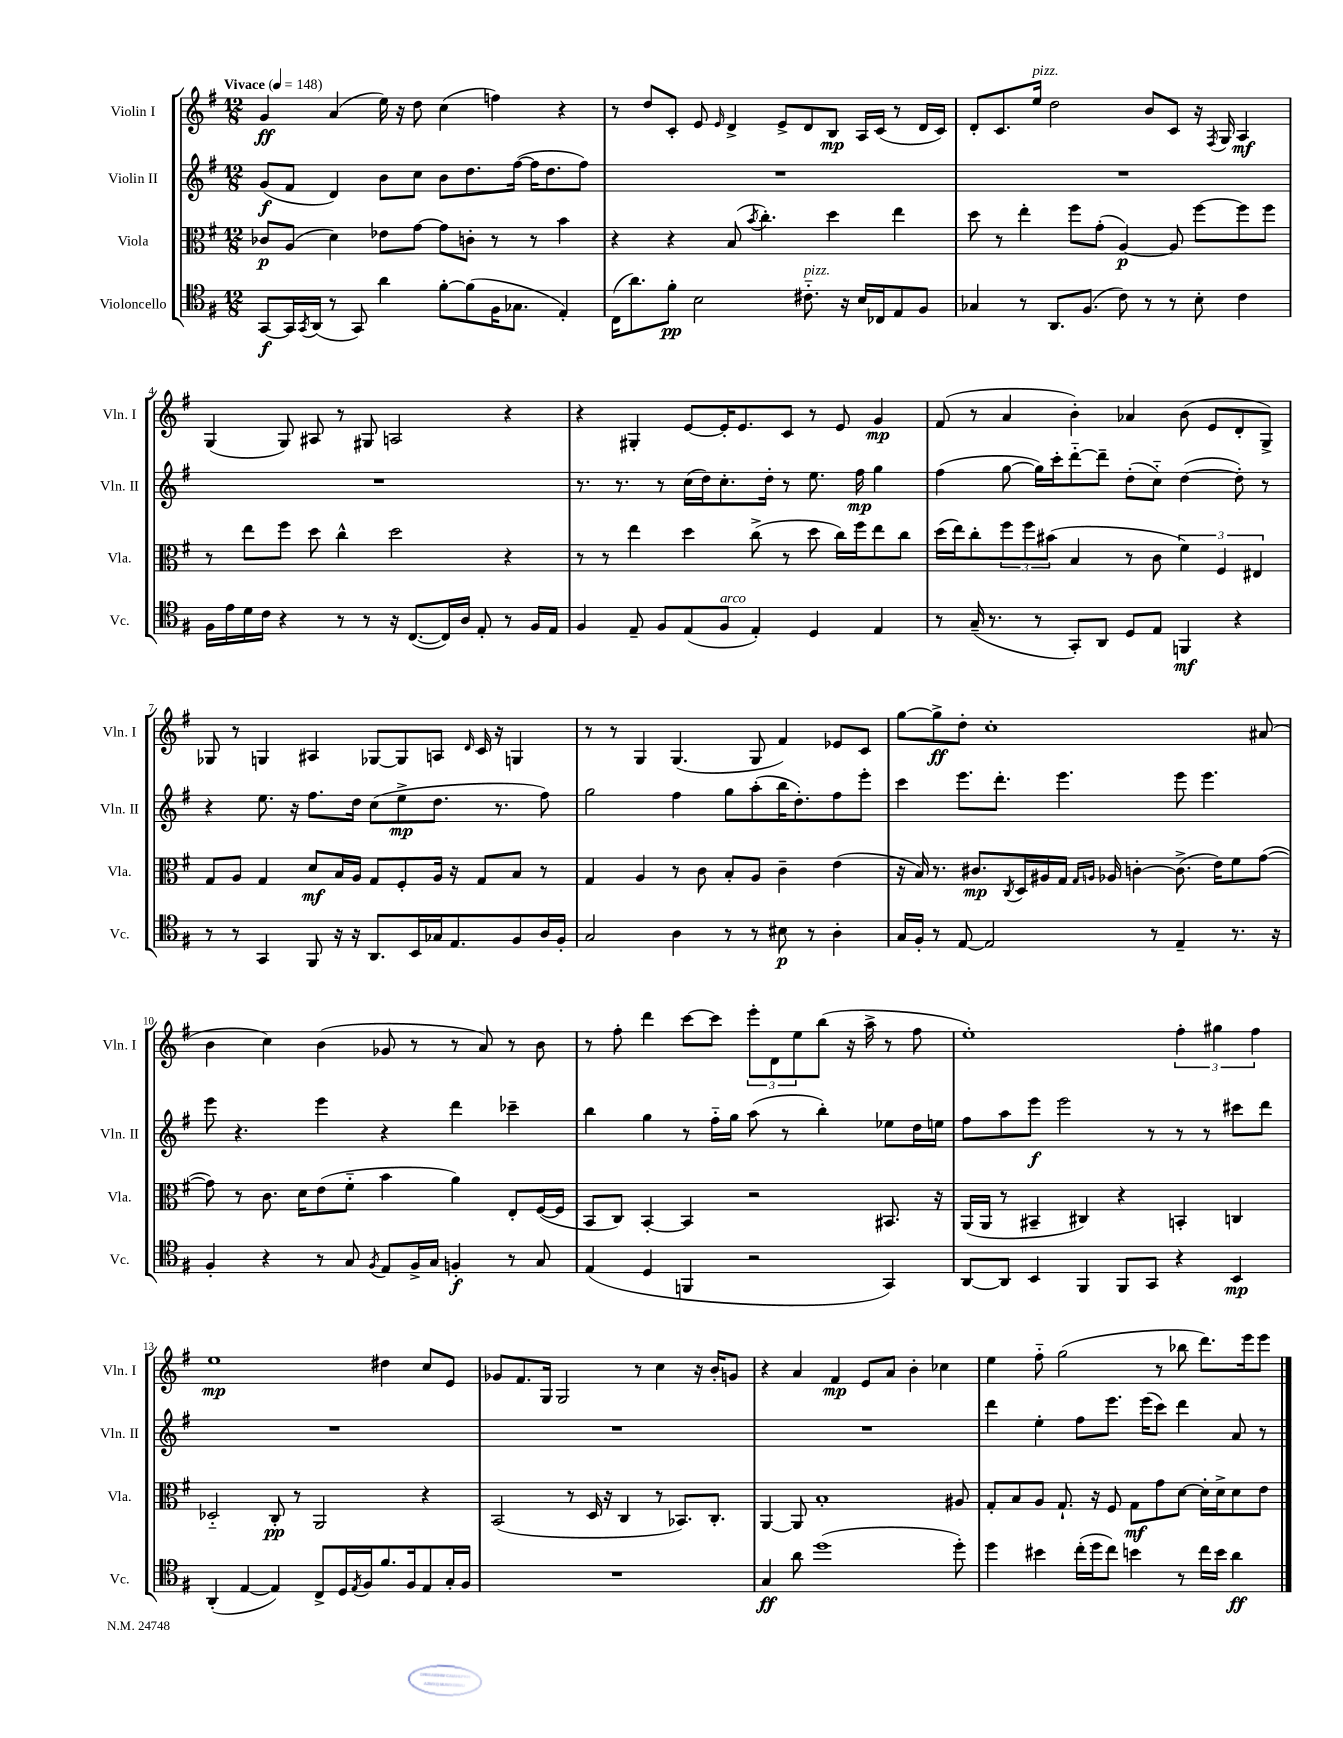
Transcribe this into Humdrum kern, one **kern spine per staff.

**kern	**kern	**kern	**kern
*staff4	*staff3	*staff2	*staff1
*clefC4	*clefC3	*clefG2	*clefG2
*k[f#]	*k[f#]	*k[f#]	*k[f#]
*M12/8	*M12/8	*M12/8	*M12/8
*MM148	*MM148	*MM148	*MM148
[8GG/L	8c-/L	(8g/L	4g/
16GG/]L	(8A/J	8f#/J	.
8qGG/	.	.	.
(16AA/JJ	.	.	.
8r	4d\)	4d/)	(4a/
8GG/)	.	.	.
4a\	8e-\L	8b\L	16ee\)
.	.	.	16r
.	[8g\J	8cc\J	8dd\
[8f#'\L	8g\]L	8b\L	(4cc\
(8f#\]	8c'\J	8.dd\	.
16F#\K	8r	.	4ff\)
8.G-\J	.	([16ff#\Jk	.
.	8r	16ff#\]LK	.
.	.	8.dd\	.
4E'/)	4b\	.	4r
.	.	8ff#\J)	.
=	=	=	=
(16C\LK	4r	1.r	8r
8.a\)	.	.	.
.	.	.	8dd/L
8f#'\J	4r	.	8c'/J
2B\	.	.	8e/
.	.	.	16qqe/
.	(8B/	.	4d^/
.	8qb/	.	.
.	4.cc'\)	.	.
.	.	.	8e^/L
8.c#'~\	.	.	8d/
.	4dd\	.	8B/J
16r	.	.	.
16B/LL	.	.	16A/LL
16C-/J	.	.	(16c/JJ
8E/	4ee\	.	8r
8F#/J	.	.	16d/LL
.	.	.	16c/JJ)
=	=	=	=
4G-/	8dd\	1.r	8d'/L
.	8r	.	8.c/
8r	4ee'\	.	.
.	.	.	16ee/Jk
8.AA/L	.	.	2dd\
.	8ff#\L	.	.
(8.F#/J	.	.	.
.	(8g'\J	.	.
8c\)	[4A/)	.	.
8r	.	.	8b/L
8r	8A/]	.	8c/J
8B'\	[8ff#\L	.	16r
.	.	.	8qF#/
.	.	.	16G/
4c\	8ff#\]	.	4A/
.	8ff#\J	.	.
=	=	=	=
16F#\LL	8r	1.r	(4G/
16e\	.	.	.
16d\	8ee\L	.	.
16c\JJ	.	.	.
4r	8ff#\J	.	8G/)
.	8dd\	.	8A#/
8r	4cc^^\	.	8r
8r	.	.	8G#/
16r	2dd\	.	2A/
([8.C/L	.	.	.
16C/]L)	.	.	.
16A/JJ	.	.	.
8E'/	.	.	.
8r	4r	.	4r
16F#/LL	.	.	.
16E/JJ	.	.	.
=	=	=	=
4F#/	8r	8.r	4r
.	8r	.	.
.	.	8.r	.
8E~/	4ee\	.	4G#'/
8F#/L	.	8r	.
(8E/	4dd\	(16cc\LL	[8e/L
.	.	16dd\J)	.
8F#/J	.	8.cc'\	16e'/]K
.	.	.	8.e/
4E'/)	(8cc^\	.	.
.	.	16dd'\Jk	.
.	8r	8r	8c/J
4D/	8dd\	8.ee\	8r
.	16cc\LL)	.	8e/
.	16ff#\J	16ff#\	.
4E/	8ee\	4gg\	4g/
.	8cc\J	.	.
=	=	=	=
8r	(16dd\LL	(4ff#\	(8f#/
.	16ee\J)	.	.
(16G~/	8cc'\	.	8r
8.r	.	.	.
.	12ff#\	[8gg\	4a/
.	12ff#\	.	.
8r	.	16gg\]LL)	.
.	(12b#\J	.	.
.	.	16ccc'\J	.
8GG'/L)	4B/	[8ddd'~\	4b'\)
8AA/J	.	8ddd~\]J	.
8D/L	8r	(8dd'\L	4a-/
8E/J	8c\	8cc'~\J)	.
4FF/	6f#\)	([4dd\	(8b\
.	.	.	8e/L
.	6F#/	.	.
4r	.	8dd'\])	8d'/
.	6E#/	.	.
.	.	8r	8G^/J)
=	=	=	=
8r	8G/L	4r	8G-/
8r	8A/J	.	8r
4GG/	4G/	8.ee\	4G/
.	.	16r	.
8FF#/	8d/L	8.ff#\L	4A#/
16r	16B/L	.	.
16r	16A/JJ	16dd\Jk	.
8.AA/L	8G/L	(8cc\L	[8G-/L
.	8F#'/	8ee^\	8G-/]
16BB/L	.	.	.
16G-/J	16A/Jk	8.dd\J	8A/J
8.E/	16r	.	.
.	.	.	16qqd/
.	8G/L	.	16c/
.	.	8.r	16r
8F#/	8B/J	.	4G/
16A/L	8r	8ff#\)	.
16F#'/JJ	.	.	.
=	=	=	=
2G/	4G/	2gg\	8r
.	.	.	8r
.	4A/	.	4G/
4A\	8r	4ff#\	(4.G/
.	8c\	.	.
8r	8B'/L	8gg\L	.
8r	8A/J	(8aa'\	8G/
8B#\	4c~\	16bb\K	4f#/)
.	.	8.dd'\)	.
8r	.	.	.
4A'\	(4e\	8ff#\	8e-/L
.	.	8eee'\J	8c/J
=	=	=	=
16G/LL	16r	4ccc\	[8gg\L
16F#'/JJ	16B/)	.	.
8r	8.r	.	8gg^\]
[8E/	.	8.eee\L	8dd'\J
.	8.c#/L	.	.
2E/]	.	.	1cc'
.	.	8.ddd'\J	.
.	8qC/	.	.
.	16D/L	.	.
.	16A#/	.	.
.	16G/JJ	4.eee\	.
.	16qqG/LL	.	.
.	16qqA/JJ	.	.
.	16A-/	.	.
.	[4c'\	.	.
8r	.	.	.
4E~/	(8.c^\]	8eee\	.
.	.	4.eee\	.
.	16e\LK)	.	.
8.r	8f#\	.	.
.	([8g\J	.	(8a#/
16r	.	.	.
=	=	=	=
4F#'/	8g\])	8eee\	4b\
.	8r	4.r	.
4r	8.c\	.	4cc\)
.	16d\LK	.	.
8r	(8e\	4eee\	(4b\
8G/	8f#'~\J	.	.
8qF#/	.	.	.
8E/L	4b\	4r	8g-/
16F#^/L	.	.	8r
16G/JJ	.	.	.
4F'/	4a\)	4ddd\	8r
.	.	.	8a/)
8r	8E'/L	4ccc-~\	8r
8G/	([16F#/L	.	8b\
.	16F#/]JJ	.	.
=	=	=	=
(4E/	8BB/L	4bb\	8r
.	8C/J)	.	8ff#'\
4D/	[4BB'/	4gg\	4ddd\
4FF/	4BB/]	8r	[8ccc\L
.	.	16ff#'~\LL	8ccc\]J
.	.	16gg\JJ	.
2r	2r	(8aa\	12eee'\L
.	.	.	12d\
.	.	8r	.
.	.	.	12ee\
.	.	4bb'\)	(8bb\J
.	.	.	16r
.	.	.	16aa^\
4GG/)	8.BB#/	8ee-\L	8r
.	.	16dd\L	8ff#\
.	16r	16ee\JJ	.
=	=	=	=
[8AA/L	(16AA/LL	8ff#\L	1ee')
.	16AA/JJ	.	.
8AA/]J	8r	8aa\	.
4BB/	4BB#~/	8eee\J	.
.	.	2eee\	.
4FF#/	4C#/)	.	.
8FF#/L	4r	.	.
8GG/J	.	8r	.
4r	4BB'/	8r	6ff#'\
.	.	8r	.
.	.	.	6gg#\
4BB/	4C/	8ccc#\L	.
.	.	.	6ff#\
.	.	8ddd\J	.
=	=	=	=
(4AA'/	2D-'~/	1.r	1ee
[4E/	.	.	.
4E/])	8C'/	.	.
.	8r	.	.
8C^/L	2AA/	.	.
16D/L	.	.	.
8qE/	.	.	.
16F#/J	.	.	.
8.f#/	.	.	4dd#\
16F#/k	.	.	.
8E/	4r	.	8cc/L
16G'/L	.	.	8e/J
16F#/JJ	.	.	.
=	=	=	=
1.r	(2BB/	1.r	8g-/L
.	.	.	8.f#/
.	.	.	16G/Jk
.	.	.	2G/
.	8r	.	.
.	16D/	.	.
.	16r	.	.
.	4C/	.	.
.	.	.	8r
.	8r	.	4cc\
.	8.BB-/L)	.	.
.	.	.	16r
.	8.C'/J	.	16b'/LK
.	.	.	8g/J
=	=	=	=
4G/	[4AA/	1.r	4r
8a\	8AA/]	.	4a/
(1dd	1B'	.	.
.	.	.	4f#/
.	.	.	8e/L
.	.	.	8a/J
.	.	.	4b'\
.	.	.	4cc-\
8dd'\)	8A#/	.	.
=	=	=	=
4dd\	8G'/L	4ddd\	4ee\
.	8B/	.	.
4b#\	8A/J	4ee'\	8ff#'~\
.	8.G`/	.	(2gg\
(16cc'\LL	.	8ff#\L	.
16dd\J	16r	.	.
8cc\J)	8F#/	8.eee\J	.
4b\	8G\L	.	.
.	.	(16eee\LK	.
.	8g\	8ccc\J)	8r
8r	[8d\J	4ddd\	8bb-\
16cc\LL	16d'\]LL	.	8.ddd\L)
16b\JJ	16d^\J	.	.
4a\	8d\	8a/	.
.	.	.	16eee\k
.	8e\J	8r	8eee\J
==	==	==	==
*-	*-	*-	*-
